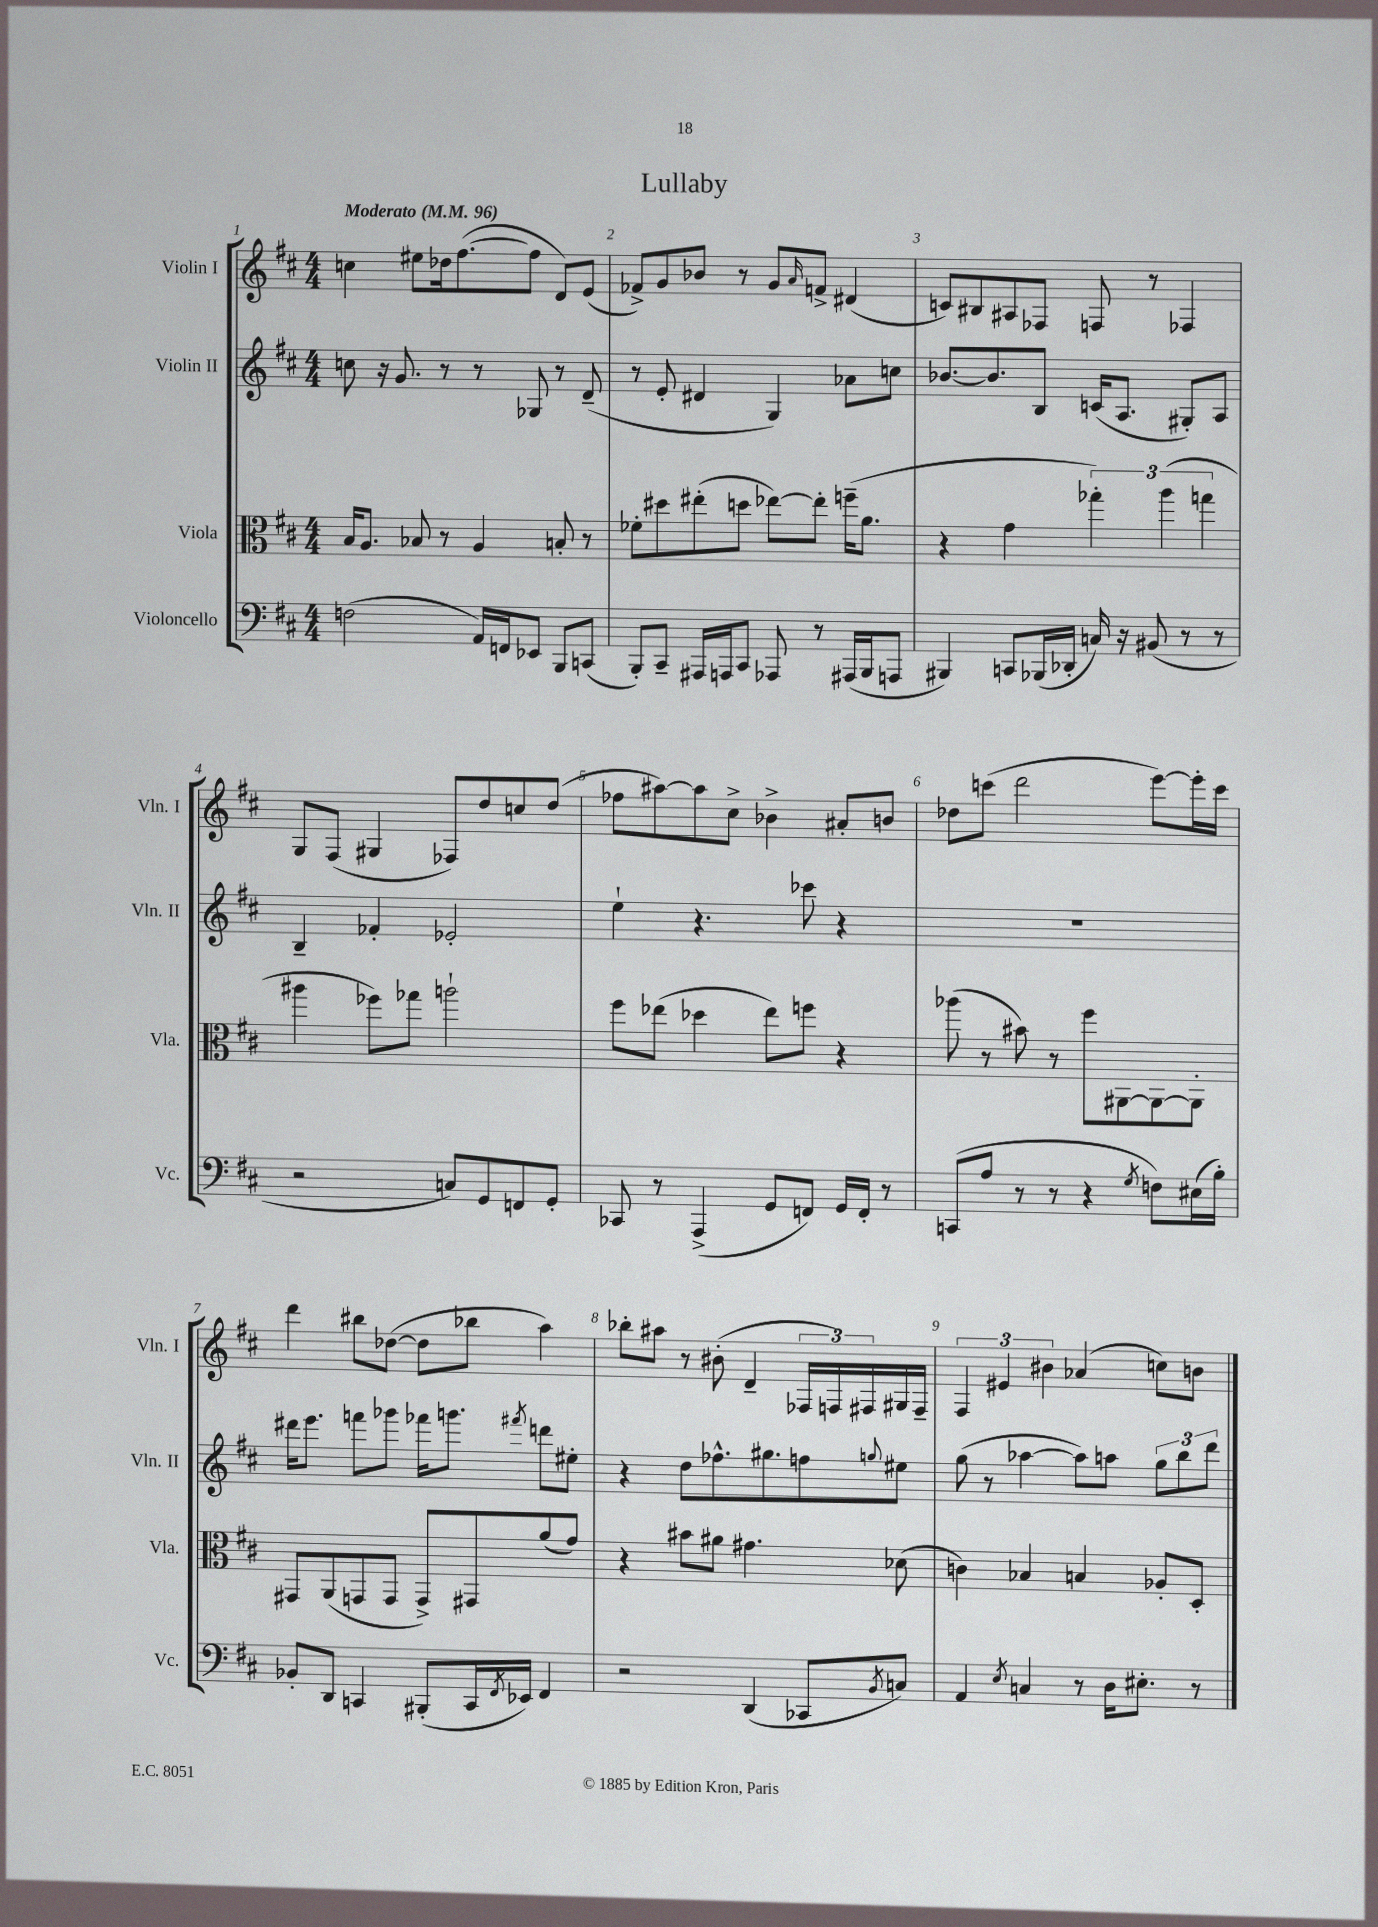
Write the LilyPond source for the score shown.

\header { title = "Lullaby" }
<<
\new StaffGroup <<
\new Staff = "s0" \with { instrumentName = "Violin I" shortInstrumentName = "Vln. I" } {
    \clef treble \key d \major \numericTimeSignature \time 4/4 \tempo "Moderato" 4 = 96
    c''4 eis''8 des''16 fis''8.~( fis''8 d'8) e'8( |
    fes'8->) g'8 bes'8 r8 g'8 \grace { a'16 } f'8-> dis'4( |
    c'8) bis8 ais8 fes8 f8 r8 fes4 |
    g8 fis8( gis4 fes8) d''8 c''8 d''8( |
    fes''8 ais''8~) ais''8 cis''8-> bes'4-> ais'8-. b'8 |
    des''8 c'''8( d'''2 e'''8~) e'''16-. c'''16 |
    d'''4 bis''8 des''8~( des''8 bes''8 a''4) |
    bes''8-. ais''8 r8 bis'8-.( d'4-- \tuplet 3/2 { fes16 f16) fis16 } gis16 fis16-- |
    \tuplet 3/2 { fis4 eis'4 bis'4 } aes'4( c''8) b'8 \bar "|." |
}
\new Staff = "s1" \with { instrumentName = "Violin II" shortInstrumentName = "Vln. II" } {
    \clef treble \key d \major \numericTimeSignature \time 4/4
    c''8 r16 g'8. r8 r8 ges8 r8 d'8--( |
    r8 e'8-. dis'4 g4) aes'8 c''8 |
    bes'8.~ bes'8. b8 c'16( a8. gis8-.) a8 |
    b4-- fes'4-. ees'2-. |
    e''4-! r4. ces'''8 r4 |
    R1 |
    dis'''16 e'''8. f'''8 ges'''8 fes'''16 g'''8. \acciaccatura { fis'''8 } d'''8 eis''8-. |
    r4 d''8 fes''8.-^ gis''8. f''8 \appoggiatura { g''8 } eis''8 |
    g''8( r8 aes''4~ aes''8) a''8 \tuplet 3/2 { g''8 b''8 d'''8 } \bar "|." |
}
\new Staff = "s2" \with { instrumentName = "Viola" shortInstrumentName = "Vla." } {
    \clef alto \key d \major \numericTimeSignature \time 4/4
    b16 a8. bes8 r8 a4 b8-. r8 |
    fes'8-. dis''8 eis''8-.( d''8 ees''8~) ees''8-. f''16--( a'8. |
    r4 g'4 \tuplet 3/2 { ges''4-.) a''4( g''4 } |
    ais''4 fes''8) ges''8 a''2-! |
    fis''8 ees''8( des''4 ees''8) f''8 r4 |
    aes''8( r8 bis'8) r8 fis''8 ais,8~ ais,8~ ais,8-. |
    gis,8 a,8( g,8 g,8 g,8->) gis,8 a'8( g'8) |
    r4 bis'8 ais'8 gis'4. des'8( |
    c'4) bes4 b4 aes8-. d8-. \bar "|." |
}
\new Staff = "s3" \with { instrumentName = "Violoncello" shortInstrumentName = "Vc." } {
    \clef bass \key d \major \numericTimeSignature \time 4/4
    f2( a,16) f,16 ees,8 b,,8 c,8( |
    b,,8-.) cis,8-- ais,,16 a,,16 cis,8 aes,,8 r8 ais,,16( b,,16 a,,8 |
    bis,,4) c,8 bes,,16( des,16-. c16) r16 bis,8( r8 r8 |
    r2 c8) g,8 f,8 g,8-. |
    ces,8 r8 a,,4->( g,8 f,8) g,16 f,16-. r8 |
    c,8( a8 r8 r8 r4 \acciaccatura { g8 } f8) eis16( b16-.) |
    bes,8-. d,8 c,4 bis,,8-.( c,16 \acciaccatura { fis,8 } ees,16) fis,4 |
    r2 d,4( ces,8 \acciaccatura { b,8 } c8) |
    a,4 \acciaccatura { e8 } c4 r8 d16 eis8.-. r8 \bar "|." |
}
>>
>>
\layout { \context { \Score \override BarNumber.break-visibility = ##(#f #t #t) barNumberVisibility = #all-bar-numbers-visible } }
